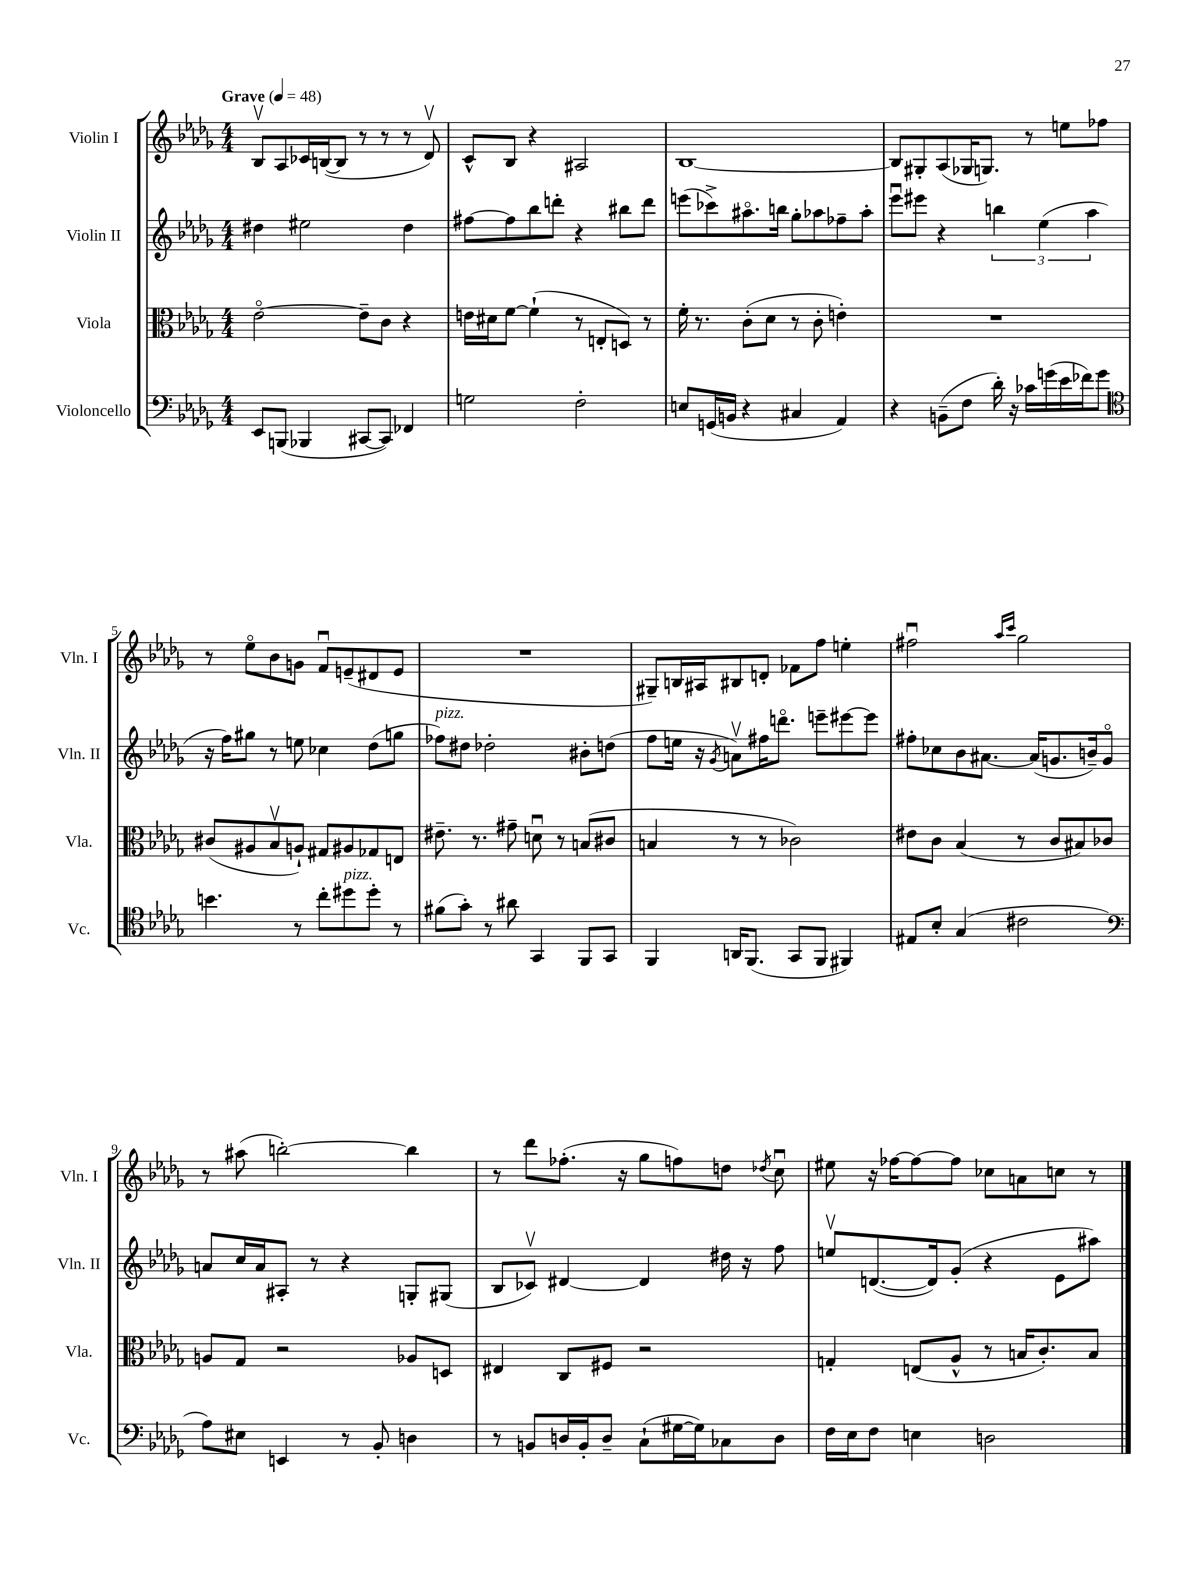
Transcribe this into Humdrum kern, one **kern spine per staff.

**kern	**kern	**kern	**kern
*part4	*part3	*part2	*part1
*staff4	*staff3	*staff2	*staff1
*I"Violoncello	*I"Viola	*I"Violin II	*I"Violin I
*I'Vc.	*I'Vla.	*I'Vln. II	*I'Vln. I
*clefF4	*clefC3	*clefG2	*clefG2
*k[b-e-a-d-g-]	*k[b-e-a-d-g-]	*k[b-e-a-d-g-]	*k[b-e-a-d-g-]
*M4/4	*M4/4	*M4/4	*M4/4
*MM48	*MM48	*MM48	*MM48
=1	=1	=1	=1
!	!	!	!LO:TX:a:B:t=Grave
8EE-/L	[2e-\	4dd#X\	8B-v/L
(8BBBn/J	.	.	8A-/
4BBB-X/	.	2ee#X\	16c-X/L
.	.	.	([16Bn/J
.	.	.	8B/J]
[8CC#X/L	8e-~\L]	.	8r
8CC#/J])	8c\J	.	8r
4FF-X/	4r	4dd#\	8r
.	.	.	8d-v/)
=2	=2	=2	=2
2Gn\	16en\LL	[8ff#X\L	8c^^/L
.	16d#X\J	.	.
.	[8f\J	8ff#\]	8B-/J
.	(4f`\]	8bb-\	4r
.	.	8dddn'\J	.
2F'\	8r	4r	2A#X/
.	8En'/L	.	.
.	8Dn/J)	8bb#X\L	.
.	8r	8ddd\J	.
=3	=3	=3	=3
8En/L	16f'\	(8eeen\L	[1B-
.	8.r	.	.
(16GGn/L	.	8ccc-X^\)	.
16BBn/JJ	.	.	.
4r	(8c'\L	8.aa#X\	.
.	8d-\J	.	.
.	.	16bbn\Jk	.
4C#X/	8r	8gg-'\L	.
.	8c'\	8aa-X\	.
4AA-/)	4en'\)	8ff-X~\	.
.	.	8aa-'\J	.
=4	=4	=4	=4
4r	1r	8eee-u\L	8B-/L]
.	.	8eee#X\J	8G#X'/
(8BBn~\L	.	4r	(8A-/
8F\J	.	.	16G-X/K
.	.	.	8.Gn/J)
16d-'\)	.	6bbn\	.
16r	.	.	.
16c-X\LL	.	.	8r
.	.	(6ee-\	.
(16gn\	.	.	.
16e-\	.	.	8een\L
16f-X\J)	.	.	.
.	.	6aa-\	.
8g\J	.	.	8ff-X\J
!!LO:LB:g=z
=5	=5	=5	=5
*clefC4	*	*	*
4.bn\	(8c#X/L	16r	8r
.	.	16ff\KL)	.
.	8A#X/	8gg#X\J	8ee-\L
.	8B-v/	8r	8b-\
8r	8An`/J)	8een\	8gn\J
8cc'\L	8G#X/L	4cc-X\	8fu/L
!LO:TX:a:i:t=pizz.	!	!	!
8dd#X\	8A#X/	.	(8en~/
8dd#'\J	8G-X/	(8dd-\L	8d#X/
8r	8En/J	8ggn\J	8e/J
=6	=6	=6	=6
!	!	!LO:TX:a:i:t=pizz.	!
(8f#X\L	8.e#X~\	8ff-X\L)	1r
8g-'\J)	.	8dd#X\J	.
.	8.r	.	.
8r	.	2dd-X'\	.
8a#X\	8g#X~\	.	.
4GG-/	8dnu\	.	.
.	8r	.	.
8FF/L	(8Bn/L	8b#X'\L	.
8GG-/J	8c#X/J	(8ddn\J	.
=7	=7	=7	=7
4FF/	4Bn/	8ff\L	8G#X~/L)
.	.	16een\Jk	16Bn/L
.	.	16r	16A#X/J
.	.	8qg-/	.
16AAn/KL	8r	8anv\L)	8B#X/
(8.FF/J	.	.	.
.	8r	16ff#X\K	8dn'/J
.	.	8.dddn\J	.
8GG-/L	2c-X\)	.	8f-X\L
8FF/J	.	8eeen~\L	8ff\J
4FF#X/)	.	[8eee#X\	4een'\
.	.	8eee#\J]	.
=8	=8	=8	=8
8E#X/L	8e#X\L	8ff#X'\L	2ff#Xu\
8B-'/J	8c\J	8cc-X\	.
(4G-/	(4B-/	8b-\	.
.	.	[8.a#X\J	.
.	.	.	16qqaa-/LL
.	.	.	16qqccc/JJ
2c#X\	8r	.	2gg-\
.	.	(16a#/KL]	.
.	8c/L	8.gn/	.
.	8B#X/)	.	.
.	.	16bn~/k)	.
.	8c-X/J	8g/J	.
!!LO:LB:g=z
=9	=9	=9	=9
*clefF4	*	*	*
8A-\L)	8An/L	8an/L	8r
8E#X\J	8G-/J	16cc/L	(8aa#X\
.	.	16a/J	.
4EEn/	2r	8A#X'/J	[2bbn'\)
.	.	8r	.
8r	.	4r	.
8BB-'/	.	.	.
4Dn\	8A-X/L	8Gn'/L	4bb\]
.	8Dn/J	(8G#X/J	.
=10	=10	=10	=10
8r	4E#X/	8B-/L	8r
8BBn/L	.	8c-Xv/J)	8ddd-\L
16Dn/L	8C/L	[4d#X/	(8.ff-X'\J
16BB'/J	.	.	.
8D~/J	8F#X/J	.	.
.	.	.	16r
(8C`\L	2r	4d#/]	8gg-\L
[16G#X\L	.	.	8ffn\)
16G#\J])	.	.	.
8C-X\	.	16dd#X\	8ddn\J
.	.	16r	.
.	.	.	8qdd-X/
8D\J	.	8ff\	8ccu\
=11	=11	=11	=11
16F\LL	4Gn'/	8eenv/L	8ee#X\
16E-\J	.	.	.
8F\J	.	([8.dn/	16r
.	.	.	[16ff-X\KL
4En\	(8En/L	.	8ff-\_
.	.	16d/k])	.
.	8A-^^/J	(8g-'/J	8ff-\J]
2Dn\	8r	4r	8cc-X\L
.	16Bn/KL	.	8an\
.	8.c'/)	.	.
.	.	8e-\L	8ccn\J
.	8B/J	8aa#X\J)	8r
==	==	==	==
*-	*-	*-	*-
